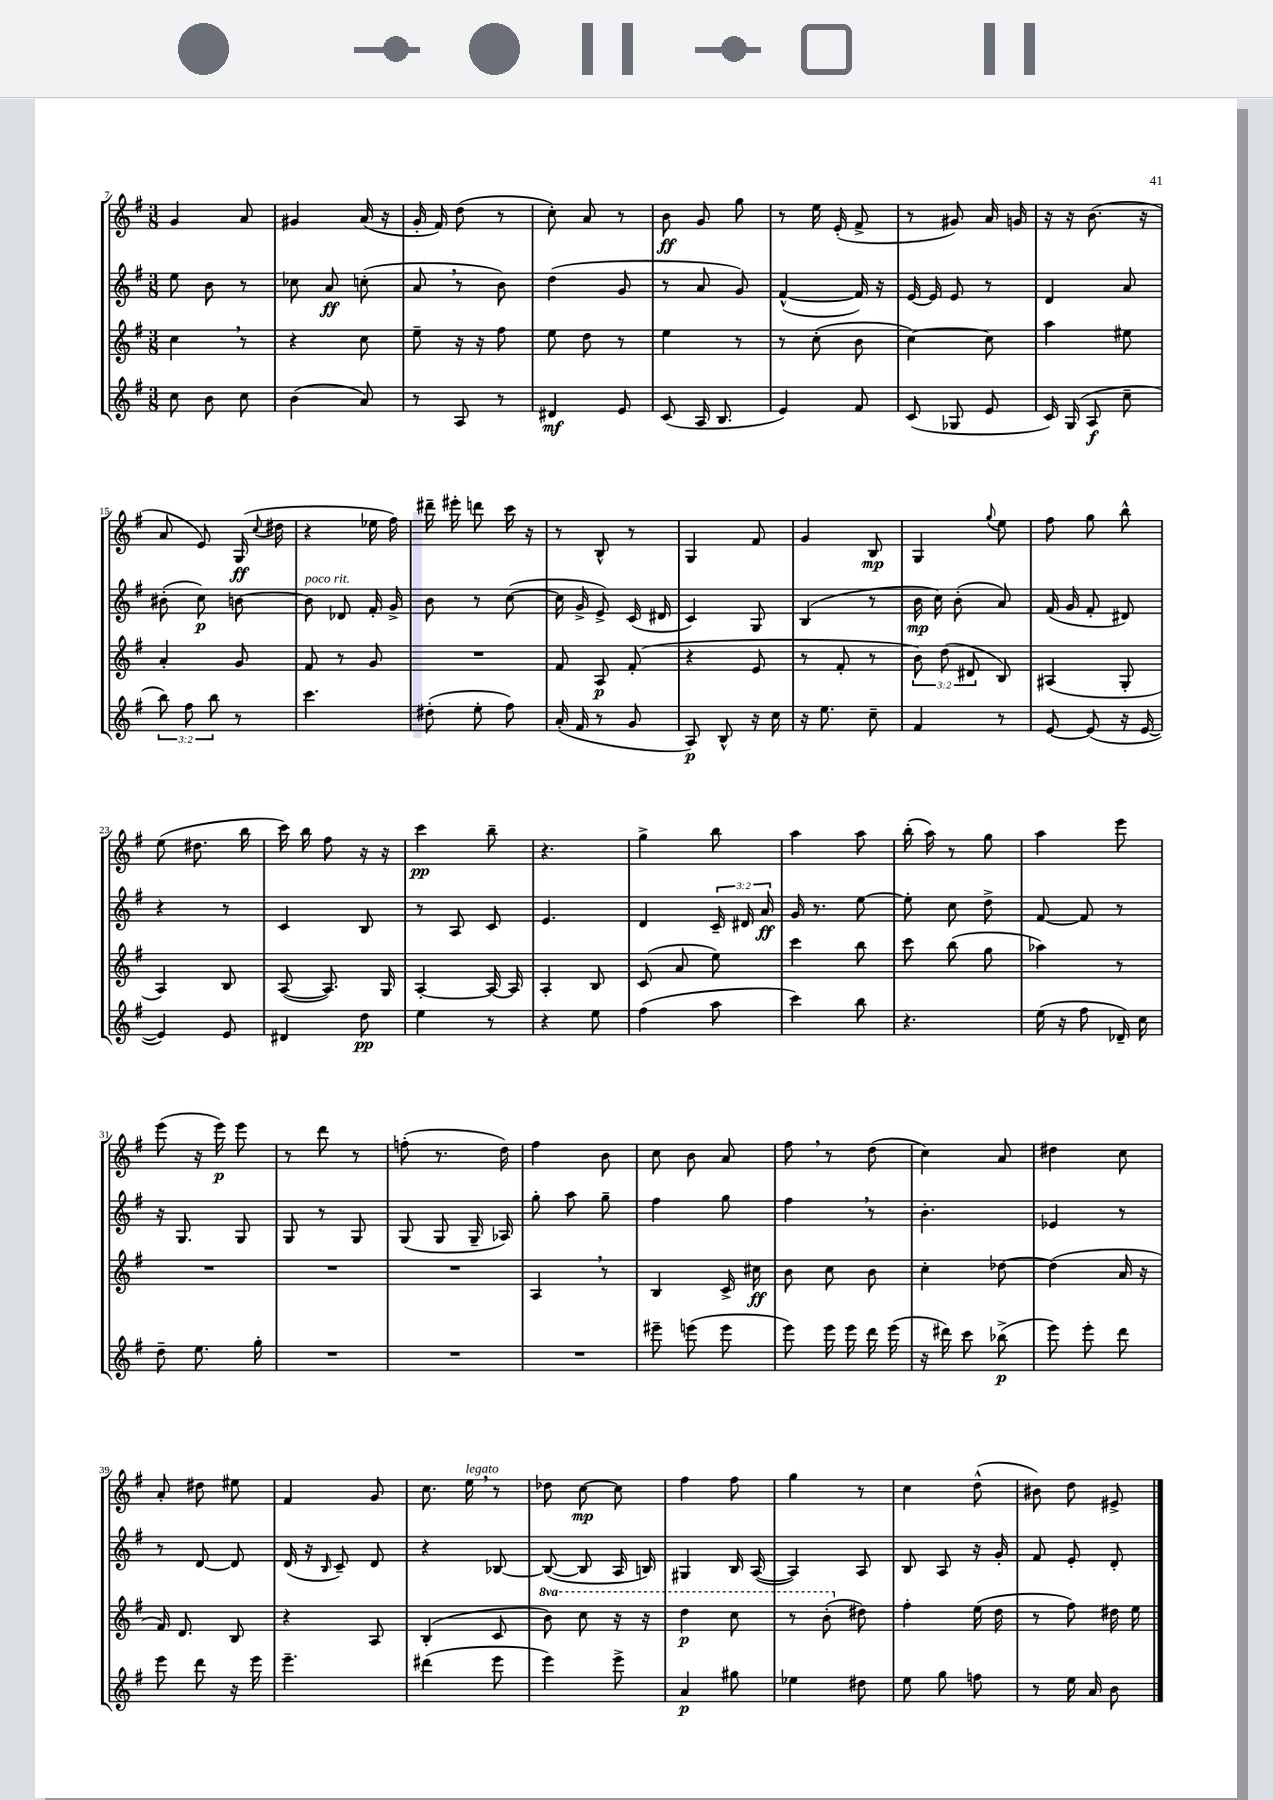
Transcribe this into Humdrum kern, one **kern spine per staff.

**kern	**dynam	**kern	**dynam	**kern	**dynam	**kern	**dynam
*part4	*part4	*part3	*part3	*part2	*part2	*part1	*part1
*staff4	*staff4	*staff3	*staff3	*staff2	*staff2	*staff1	*staff1
*clefG2	*	*clefG2	*	*clefG2	*	*clefG2	*
*k[f#]	*	*k[f#]	*	*k[f#]	*	*k[f#]	*
*M3/8	*	*M3/8	*	*M3/8	*	*M3/8	*
=7	=7	=7	=7	=7	=7	=7	=7
8cc\	.	4cc,\	.	8ee\	.	4g/	.
8b\	.	.	.	8b\	.	.	.
8cc\	.	8r	.	8r	.	8a/	.
=8	=8	=8	=8	=8	=8	=8	=8
(4b\	.	4r	.	8cc-X\	.	4g#X/	.
.	.	.	.	8a/	ff	.	.
8a/)	.	8cc\	.	(8ccn'\	.	(16a/	.
.	.	.	.	.	.	16r	.
=9	=9	=9	=9	=9	=9	=9	=9
8r	.	8ee~\	.	8a,/	.	16g'/	.
.	.	.	.	.	.	16f#/)	.
8A/	.	16r	.	8r	.	(8dd\	.
.	.	16r	.	.	.	.	.
8r	.	8ff#\	.	8b\)	.	8r	.
=10	=10	=10	=10	=10	=10	=10	=10
4d#X/	mf	8ee\	.	(4dd\	.	8cc'\)	.
.	.	8dd\	.	.	.	8a/	.
8e/	.	8r	.	8g/	.	8r	.
=11	=11	=11	=11	=11	=11	=11	=11
(8c/	.	4ee\	.	8r	.	8b\	ff
16A/	.	.	.	8a/	.	8g/	.
8.B/	.	.	.	.	.	.	.
.	.	8r	.	8g/)	.	8gg\	.
=12	=12	=12	=12	=12	=12	=12	=12
4e/)	.	8r	.	([4f#^^/	.	8r	.
.	.	(8cc'\	.	.	.	16ee\	.
.	.	.	.	.	.	(16e'/	.
8f#/	.	8b\	.	16f#/])	.	8f#^/	.
.	.	.	.	16r	.	.	.
=13	=13	=13	=13	=13	=13	=13	=13
(8c/	.	[4cc\)	.	[16e/	.	8r	.
.	.	.	.	16e/]	.	.	.
8G-X/	.	.	.	8e/	.	8g#X/)	.
8e/	.	8cc\]	.	8r	.	16a/	.
.	.	.	.	.	.	16gn/	.
=14	=14	=14	=14	=14	=14	=14	=14
16c/)	.	4aa\	.	4d/	.	16r	.
(16G/	.	.	.	.	.	16r	.
8A/	f	.	.	.	.	(8.b\	.
8cc~\	.	8ee#X\	.	8a/	.	.	.
.	.	.	.	.	.	16r	.
!!LO:LB:g=z
=15	=15	=15	=15	=15	=15	=15	=15
12bb\)	.	4a'/	.	(8b#X'\	.	8a/	.
12ff#\	.	.	.	.	.	.	.
.	.	.	.	8cc\)	p	8e/)	.
12bb\	.	.	.	.	.	.	.
8r	.	8g/	.	[8bn\	.	(16G/	ff
.	.	.	.	.	.	8qqcc/	.
.	.	.	.	.	.	16dd#X\	.
=16	=16	=16	=16	=16	=16	=16	=16
!	!	!	!	!LO:TX:a:i:t=poco rit.	!	!	!
4.ccc\	.	8f#/	.	8b\]	.	4r	.
.	.	8r	.	8d-X/	.	.	.
.	.	8g/	.	16f#'/	.	16ee-X\	.
.	.	.	.	16g^/	.	16ff#\)	.
=17	=17	=17	=17	=17	=17	=17	=17
(8dd#X'\	.	4.r	.	8b\	.	16ddd#X~\	.
.	.	.	.	.	.	16eee#X'\	.
8ee'\	.	.	.	8r	.	8dddn\	.
8ff#\)	.	.	.	([8cc\	.	16ccc\	.
.	.	.	.	.	.	16r	.
=18	=18	=18	=18	=18	=18	=18	=18
(16a'/	.	8f#/	.	16cc\]	.	8r	.
16f#/	.	.	.	16g^/	.	.	.
8r	.	8A/	p	8e^/)	.	8B^^/	.
8g/	.	(8f#'/	.	(16c/	.	8r	.
.	.	.	.	16d#X/	.	.	.
=19	=19	=19	=19	=19	=19	=19	=19
8A/)	p	4r	.	4c/)	.	4G/	.
8B^^/	.	.	.	.	.	.	.
16r	.	8e/	.	8G/	.	8f#/	.
16cc\	.	.	.	.	.	.	.
=20	=20	=20	=20	=20	=20	=20	=20
16r	.	8r	.	(4B/	.	4g/	.
8.ee\	.	.	.	.	.	.	.
.	.	8f#'/	.	.	.	.	.
8cc~\	.	8r	.	8r	.	8B/	mp
=21	=21	=21	=21	=21	=21	=21	=21
4f#/	.	12b\)	.	16b\	mp	4G/	.
.	.	.	.	16cc\)	.	.	.
.	.	(12dd\	.	.	.	.	.
.	.	.	.	(8b'\	.	.	.
.	.	12d#X/	.	.	.	.	.
.	.	.	.	.	.	8qqgg/	.
8r	.	8B/)	.	8a/)	.	8ee\	.
=22	=22	=22	=22	=22	=22	=22	=22
[8e/	.	(4A#X/	.	(16f#/	.	8ff#\	.
.	.	.	.	16g/	.	.	.
(8e/]	.	.	.	8f#'/	.	8gg\	.
16r	.	8G'/	.	8d#X/)	.	8bb^^\	.
[16e/	.	.	.	.	.	.	.
!!LO:LB:g=z
=23	=23	=23	=23	=23	=23	=23	=23
4e/])	.	4A/)	.	4r	.	(8ee\	.
.	.	.	.	.	.	8.dd#X\	.
8e/	.	8B/	.	8r	.	.	.
.	.	.	.	.	.	16bb\	.
=24	=24	=24	=24	=24	=24	=24	=24
4d#X/	.	([8A/	.	4c/	.	16ccc\)	.
.	.	.	.	.	.	16bb\	.
.	.	8.A/])	.	.	.	8ff#\	.
8dd\	pp	.	.	8B/	.	16r	.
.	.	16G/	.	.	.	16r	.
=25	=25	=25	=25	=25	=25	=25	=25
4ee\	.	[4A'/	.	8r	.	4ccc\	pp
.	.	.	.	8A/	.	.	.
8r	.	16A/_	.	8c/	.	8bb~\	.
.	.	16A/]	.	.	.	.	.
=26	=26	=26	=26	=26	=26	=26	=26
4r	.	4A'/	.	4.e/	.	4.r	.
8ee\	.	8B/	.	.	.	.	.
=27	=27	=27	=27	=27	=27	=27	=27
(4ff#\	.	(8c/	.	4d/	.	4gg^\	.
.	.	8a/	.	.	.	.	.
8aa\	.	8ee\)	.	24c~/	.	8bb\	.
.	.	.	.	24d#X/	.	.	.
.	.	.	.	24a/	ff	.	.
=28	=28	=28	=28	=28	=28	=28	=28
4ccc\)	.	4ccc\	.	16g/	.	4aa\	.
.	.	.	.	8.r	.	.	.
8bb\	.	8bb\	.	[8ee\	.	8aa\	.
=29	=29	=29	=29	=29	=29	=29	=29
4.r	.	8ccc\	.	8ee'\]	.	(16bb'\	.
.	.	.	.	.	.	16aa\)	.
.	.	(8bb\	.	8cc\	.	8r	.
.	.	8gg\	.	8dd^\	.	8gg\	.
=30	=30	=30	=30	=30	=30	=30	=30
(16ee\	.	4aa-X\)	.	[8f#/	.	4aa\	.
16r	.	.	.	.	.	.	.
8ff#\	.	.	.	8f#/]	.	.	.
16d-X~/)	.	8r	.	8r	.	8eee\	.
16cc\	.	.	.	.	.	.	.
!!LO:LB:g=z
=31	=31	=31	=31	=31	=31	=31	=31
8dd~\	.	4.r	.	16r	.	(8eee\	.
.	.	.	.	8.G/	.	.	.
8.ee\	.	.	.	.	.	16r	.
.	.	.	.	.	.	16eee\)	p
.	.	.	.	8G/	.	8eee\	.
16gg'\	.	.	.	.	.	.	.
=32	=32	=32	=32	=32	=32	=32	=32
4.r	.	4.r	.	8G/	.	8r	.
.	.	.	.	8r	.	8ddd\	.
.	.	.	.	8G/	.	8r	.
=33	=33	=33	=33	=33	=33	=33	=33
4.r	.	4.r	.	(8G/	.	(8ffn'\	.
.	.	.	.	8G/	.	8.r	.
.	.	.	.	16G~/	.	.	.
.	.	.	.	16A-X/)	.	16dd\)	.
=34	=34	=34	=34	=34	=34	=34	=34
4.r	.	4A,/	.	8gg'\	.	4ff#\	.
.	.	.	.	8aa\	.	.	.
.	.	8r	.	8gg~\	.	8b\	.
=35	=35	=35	=35	=35	=35	=35	=35
8eee#X~\	.	4B/	.	4ff#\	.	8cc\	.
(8eeen\	.	.	.	.	.	8b\	.
8eee\	.	16c^/	.	8gg\	.	8a/	.
.	.	16cc#X\	ff	.	.	.	.
=36	=36	=36	=36	=36	=36	=36	=36
8eee\)	.	8b\	.	4ff#,\	.	8ff#,\	.
16eee\	.	8cc\	.	.	.	8r	.
16eee\	.	.	.	.	.	.	.
16ddd\	.	8b\	.	8r	.	(8dd\	.
(16eee\	.	.	.	.	.	.	.
=37	=37	=37	=37	=37	=37	=37	=37
16r	.	4cc'\	.	4.b'\	.	4cc\)	.
16ddd#X\)	.	.	.	.	.	.	.
8ccc\	.	.	.	.	.	.	.
(8bb-X^\	p	[8dd-X\	.	.	.	8a/	.
=38	=38	=38	=38	=38	=38	=38	=38
8eee\)	.	(4dd-\]	.	4e-X/	.	4dd#X\	.
8eee'\	.	.	.	.	.	.	.
8ddd\	.	16a/	.	8r	.	8cc\	.
.	.	16r	.	.	.	.	.
!!LO:LB:g=z
=39	=39	=39	=39	=39	=39	=39	=39
8eee\	.	16f#/)	.	8r	.	8a'/	.
.	.	8.d/	.	.	.	.	.
8ddd\	.	.	.	[8d/	.	8dd#X\	.
16r	.	8B/	.	8d/]	.	8ee#X\	.
16eee\	.	.	.	.	.	.	.
=40	=40	=40	=40	=40	=40	=40	=40
4.eee~\	.	4r	.	(16d/	.	4f#/	.
.	.	.	.	16r	.	.	.
.	.	.	.	16qqB/	.	.	.
.	.	.	.	8c~/)	.	.	.
.	.	8A/	.	8d/	.	8g/	.
=41	=41	=41	=41	=41	=41	=41	=41
(4ddd#X\	.	(4B'/	.	4r	.	8.cc\	.
!	!	!	!	!	!	!LO:TX:a:i:t=legato	!
.	.	.	.	.	.	16ee,\	.
8eee\	.	8c/	.	[8B-X/	.	8r	.
=42	=42	=42	=42	=42	=42	=42	=42
*	*	*8va	*	*	*	*	*
4eee\)	.	8bb\)	.	(8B-/_	.	8dd-X\	.
.	.	8ccc\	.	8B-/]	.	[8cc\	mp
8eee^\	.	16r	.	16A/	.	8cc\]	.
.	.	16r	.	16Bn/)	.	.	.
=43	=43	=43	=43	=43	=43	=43	=43
4a/	p	4ddd\	p	4G#X/	.	4ff#\	.
8gg#X\	.	8ccc\	.	16B/	.	8ff#\	.
.	.	.	.	([16A/	.	.	.
=44	=44	=44	=44	=44	=44	=44	=44
4ee-X\	.	8r	.	4A/])	.	4gg\	.
.	.	(8bb'\	.	.	.	.	.
*	*	*X8va	*	*	*	*	*
8dd#X\	.	8dd#X\)	.	8A/	.	8r	.
=45	=45	=45	=45	=45	=45	=45	=45
8ee\	.	4ff#'\	.	8B/	.	4cc\	.
8gg\	.	.	.	8A/	.	.	.
8ffn\	.	(16ee\	.	16r	.	(8dd^^\	.
.	.	16dd\	.	16g'/	.	.	.
=46	=46	=46	=46	=46	=46	=46	=46
8r	.	8r	.	8f#/	.	8b#X\)	.
16ee\	.	8ff#\)	.	8e'/	.	8dd\	.
16a/	.	.	.	.	.	.	.
8b\	.	16dd#X\	.	8d'/	.	8e#X^/	.
.	.	16ee\	.	.	.	.	.
==	==	==	==	==	==	==	==
*-	*-	*-	*-	*-	*-	*-	*-
